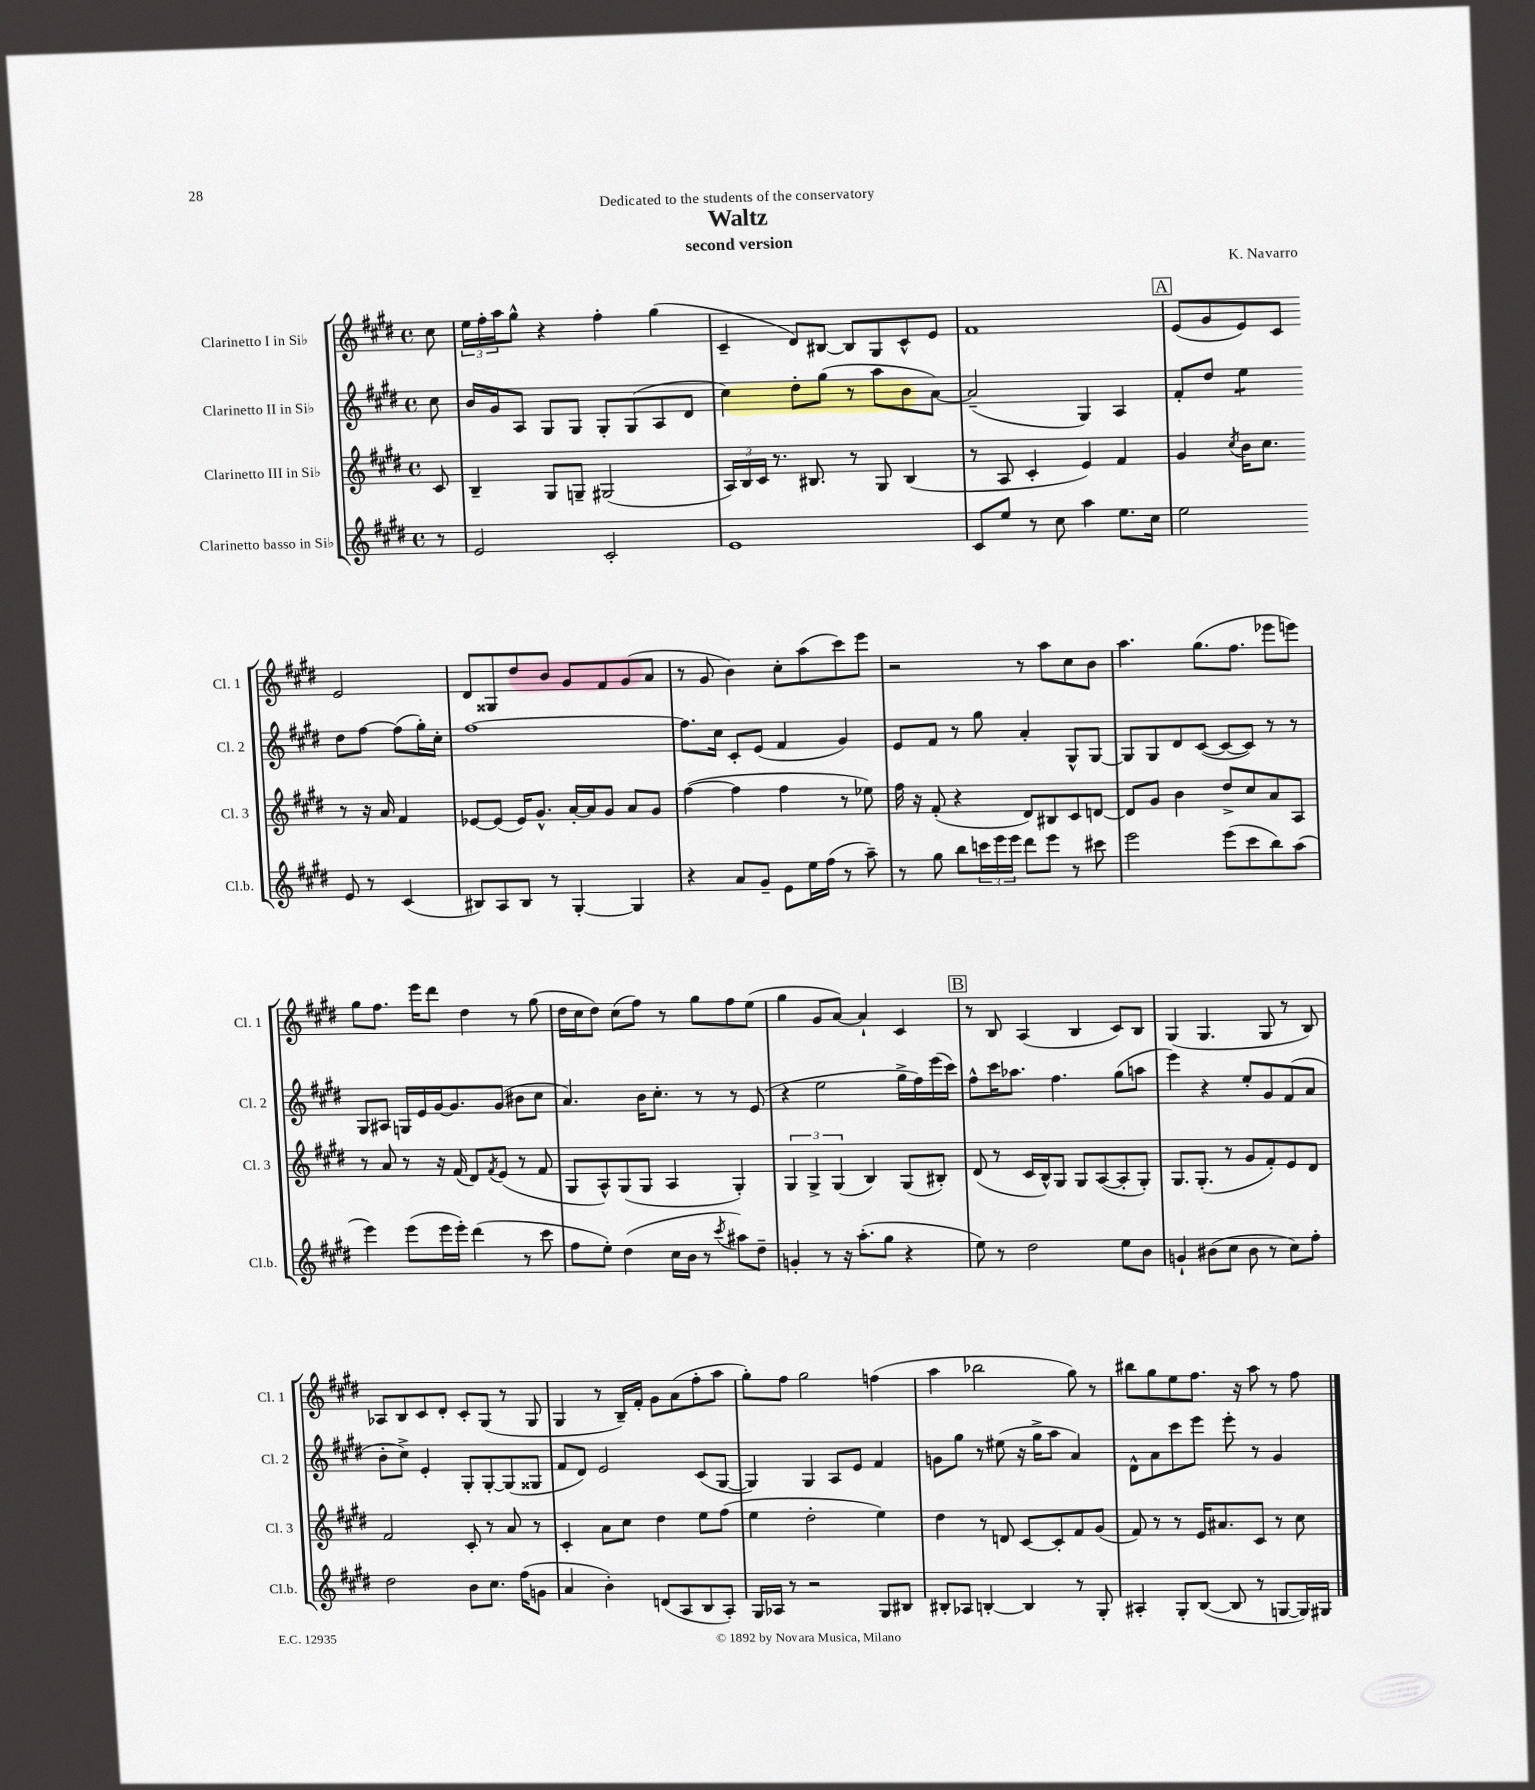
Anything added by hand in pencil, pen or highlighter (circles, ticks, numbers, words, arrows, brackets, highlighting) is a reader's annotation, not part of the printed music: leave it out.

**kern	**kern	**kern	**kern
*staff4	*staff3	*staff2	*staff1
*clefG2	*clefG2	*clefG2	*clefG2
*k[f#c#g#d#]	*k[f#c#g#d#]	*k[f#c#g#d#]	*k[f#c#g#d#]
*M4/4	*M4/4	*M4/4	*M4/4
*met(c)	*met(c)	*met(c)	*met(c)
8r	8c#/	8cc#\	8cc#\
=	=	=	=
2e/	4B~/	16b/LL	24ee\LL
.	.	.	24ff#'\
.	.	16g#/J	.
.	.	.	24aa\J
.	.	8A/J	8gg#^^\J
.	8G#/L	8G#/L	4r
.	8G~/J	8G#/J	.
2c#'/	(2G#/	8G#'/L	4ff#'\
.	.	(8G#/	.
.	.	8A/	(4gg#\
.	.	8d#/J	.
=	=	=	=
1e	24A/LL)	4cc#\)	4c#~/
.	24B/	.	.
.	24c#/JJ	.	.
.	8.r	.	.
.	.	8dd#'\L	8d#/L)
.	8.B#/	.	.
.	.	(8gg#\J	[8B#/J
.	8r	8r	8B#/]L
.	8G#/	8aa\L	8G#/
.	(4B#/	8b\	8c#^^/
.	.	[8a\J)	8e/J
=	=	=	=
8c#/L	8r	(2a~/]	1f#
8ee/J	8A/	.	.
8r	4c#'/	.	.
8cc#\	.	.	.
4aa\	4e/)	4G#/)	.
8.ee\L	4f#/	4A/	.
16cc#\Jk	.	.	.
=	=	=	=
2ee\	4g#/	8f#'/L	(8e/L
.	.	8dd#/J	8g#/
.	8qcc#/	.	.
.	16b\LK	4ee\	8e/)
.	8.cc#\J	.	.
.	.	.	8c#/J
8e/	8r	8dd#\L	2e/
8r	16r	[8ff#\J	.
.	16a/	.	.
(4c#/	4f#/	(8ff#\]L	.
.	.	16gg#'\L)	.
.	.	16cc#'\JJ	.
=	=	=	=
8B#/L)	[8e-/L	[1ff#	8d#/L
8A/	(8e-/]J	.	8G##/
8B#/J	16e-/LK)	.	8dd#/
.	8.g#^^/J	.	.
8r	.	.	8b/J
[4G#'/	[16a'/LL	.	8g#/L
.	16a/]J	.	.
.	8g#/J	.	8f#/
4G#/]	8a/L	.	(8g#/
.	8g#/J	.	8a/J
=	=	=	=
4r	([4ff#\	8.ff#\]L	8r
.	.	.	8g#/
.	.	16cc#\Jk	.
8a/L	4ff#\]	8c#'/L	4b\)
8g#~/J	.	(8e/J	.
8e\L	4ff#\	4f#/	8cc#'\L
16ee\L	.	.	(8aa\
(16ff#\JJ	.	.	.
8r	8r	4g#/)	8ccc#\)
8aa~\)	8ee-\)	.	8eee\J
=	=	=	=
8r	16ff#\	8e/L	2r
.	16r	.	.
8gg#\	(8f#'/	8f#/J	.
8bb\L	4r	8r	.
24ccc\L	.	8gg#\	.
24eee\	.	.	.
24eee\JJ	.	.	.
8ddd#\L	8d#/L)	4a'/	8r
8eee\J	8B#/	.	8aa\L
8r	8c#/	8G#^^/L	8cc#\
8ccc#\	[8d/J	[8G#/J	8b\J
=	=	=	=
2eee\	8d/]L	8G#/]L	4.aa\
.	8g#/J	8G#/	.
.	4b\	8d#/	.
.	.	([8c#/J	(8.gg#\L
(8eee\L	8dd#^/L	8c#/_L	.
.	.	.	8.ff#\J
8ccc#\	8cc#/	8c#/]J)	.
8bb\)	8a/	8r	8eee-\L
(8aa\J	8A/J	8r	8eee\J)
=	=	=	=
4eee\)	8r	8G#/L	8gg#\L
.	8a/	8A#/J	8.ff#\J
(8eee\L	8r	16G/LL	.
.	.	16e/	16eee\LK
16eee\L	16r	[16g#/J	8ddd#\J
16eee'\JJ)	(16f#/	8.g#/]	.
(4ddd#\	8d#/L)	.	4dd#\
.	8qf#/	.	.
.	(8e/J	(8g#/J	.
8r	8r	8b#\L	8r
8ccc#\	8f#/	8cc#\J	(8gg#\
=	=	=	=
8ff#\L	8G#/L	4.a/)	16dd#\LL
.	.	.	16cc#\J
8ee'\J)	8A^^/)	.	8dd#\J)
(4dd#\	(8G#/	.	(8cc#\L
.	8G#/J	16b\LK	8ff#\J)
.	.	8.cc#'\J	.
16cc#\LL	4A/	.	8r
16b\JJ	.	.	.
8r	.	8r	8gg#\L
8qccc#/	.	.	.
8aa#\L)	4G#'/)	8r	8ff#\
8dd#~\J	.	(8e/	(8ee\J
=	=	=	=
4g'/	6G#/	4r	4gg#\
.	6G#^/	.	.
8r	.	2ee\	8g#/L
.	(6G#/	.	.
16r	.	.	[8a/J)
(8.aa'\L	.	.	.
.	4B/)	.	4a`/]
8gg#\J	.	.	.
4r	(8G#/L	16gg#^\LL	4c#/
.	.	16ff#\)	.
.	8B#'/J)	(16eee\	.
.	.	16ccc#\JJ)	.
=	=	=	=
8ee\)	(8d#/	8ff#^^\L	8r
8r	8r	16ccc#\K	8B/
.	.	8.aa-\J	.
2dd#\	16c#/LL	.	(4A/
.	16B^^/J)	.	.
.	8G#/J	4.ff#\	.
.	8G#/L	.	4B/
.	([8A/	.	.
8ee\L	8A'/]	(8gg#\L	8c#/L)
8b\J	8G#'/J)	8aa\J	8B/J
=	=	=	=
4g`/	8.G#/L	4eee\)	(4G#/
.	(8.G#'/J	.	.
(8b#\L	.	4r	4.G#/
8cc#\J	8r	.	.
8b#\	8g#/L	8ee'/L	.
8r	8f#'/)	8g#/	8G#/
8cc#\L)	8e/	(8f#/	8r
8ff#'\J	8d#/J	8a/J	8B/)
=	=	=	=
2dd#\	2f#/	8b'\L	8A-/L
.	.	8cc#^\J)	8B/
.	.	4e'/	8c#/
.	.	.	8d#'/J
8b\L	8c#'/	8G#'/L	8c#'/L
8.cc#\J	8r	[8G#'/	(8G#/J
.	8a/	(8G#/]	8r
(16ff#\LK	.	.	.
8g\J	8r	8G##/J	8G#/
=	=	=	=
4a/	4c#'/	8f#/L	4G#/
.	.	8d#/J)	.
4b'\)	8a\L	2e/	8r
.	8cc#\J	.	16B~/LL)
.	.	.	16f#'/JJ
(8d/L	4dd#\	.	8g#\L
8A/	.	.	(8a\
8B/	8ee\L	(8c#/L	8ff#'\
8A'/J)	(8ff#\J	[8G#/J	8aa\J
=	=	=	=
16G#/LL	4ee\	4G#/])	8gg#'\L)
16A-/JJ	.	.	.
8r	.	.	8ff#\J
2r	2dd#'\	4G#/	2gg#\
.	.	8A/L	.
.	.	8e/J	.
8G#/L	4ee\)	4f#/	(4ff\
8B#/J	.	.	.
=	=	=	=
8B#'/L	4dd#\	8g\L	4aa\
8A-/J	.	8gg#\J	.
[4B'/	8r	8r	2bb-\
.	8d/	(8ee#\	.
4B/]	[8c#/L	16r	.
.	.	16gg#^\LK	.
.	8c#'/]	8aa\J	.
8r	8f#/	4a/)	8gg#\)
8G#'/	(8g#/J	.	8r
=	=	=	=
4A#'/	8f#/)	8d#^^\L	8bb#\L
.	8r	8a\	8gg#\
8G#'/L	8r	8ccc#\	8ee\
([8B/J	16e/LK	8eee\J	8.ff#\J
.	8.a#/	.	.
8B/]	.	8eee'\	.
.	.	.	16r
8r	8c#/J	8r	8aa\
[8G/L	8r	4g#/	8r
16G/]L)	8cc#\	.	8ff#\
16G#/JJ	.	.	.
==	==	==	==
*-	*-	*-	*-
